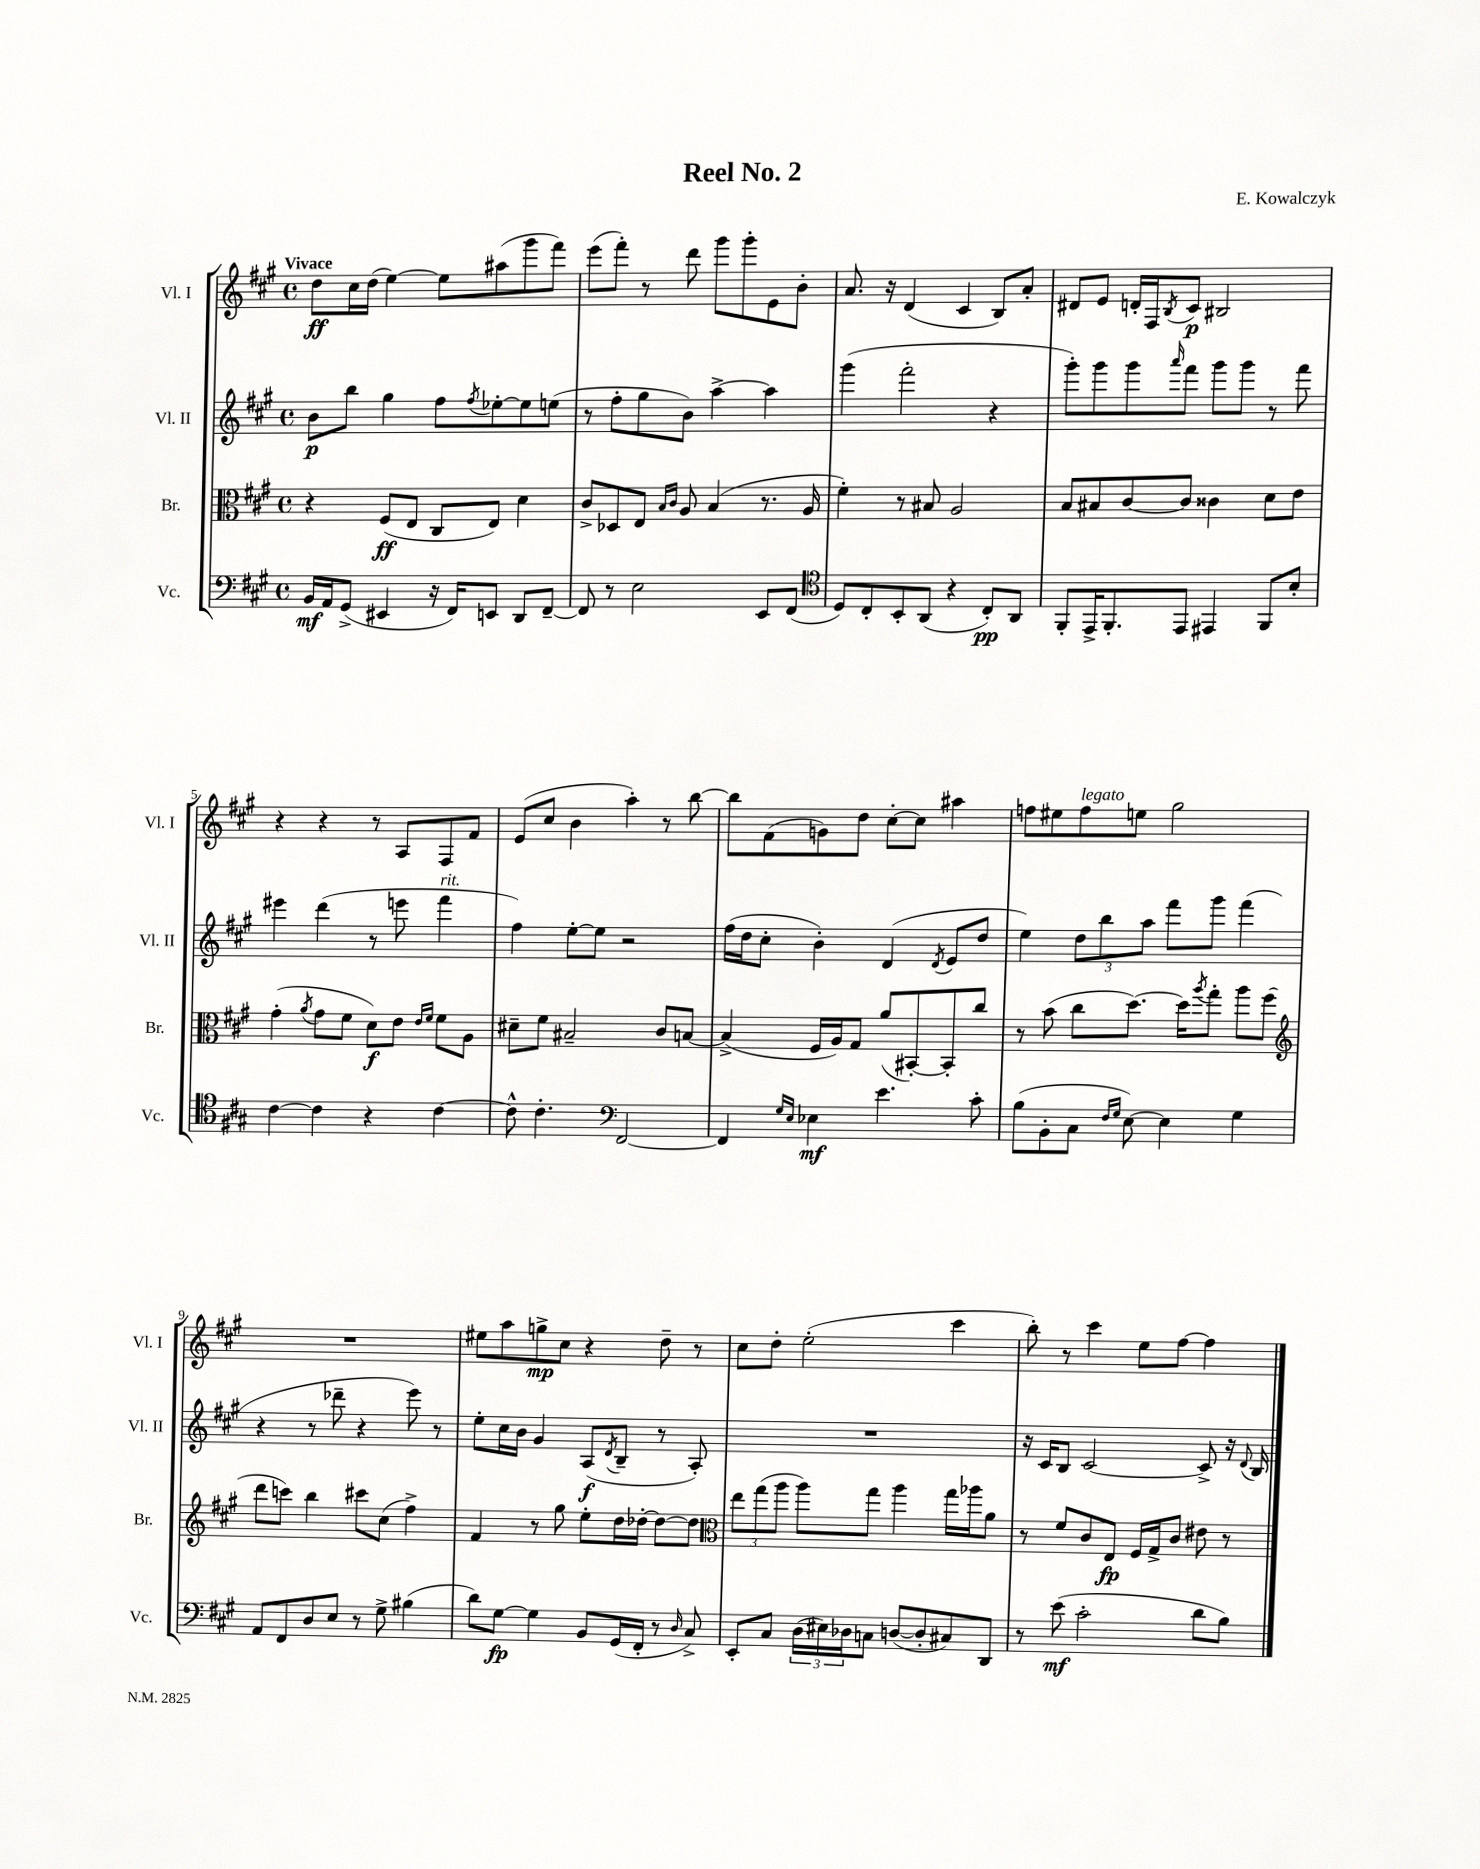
\header { title = "Reel No. 2" composer = "E. Kowalczyk" }
<<
\new StaffGroup <<
\new Staff = "s0" \with { instrumentName = "Vl. I" shortInstrumentName = "Vl. I" } {
    \clef treble \key a \major \defaultTimeSignature \time 4/4 \tempo "Vivace"
    d''8\ff cis''16 d''16( e''4~) e''8 ais''8( gis'''8 fis'''8) |
    e'''8( fis'''8-.) r8 d'''8 gis'''8 gis'''8-. e'8 b'8-. |
    a'8. r16 d'4( cis'4 b8) a'8-. |
    dis'8 e'8 d'16-. fis16 \acciaccatura { b8 } cis'8\p bis2 |
    r4 r4 r8 a8 fis8 fis'8 |
    e'8( cis''8 b'4 a''4-.) r8 b''8~ |
    b''8 fis'8( g'8) d''8 cis''8~-. cis''8 ais''4 |
    f''8 eis''8 f''8^\markup { \italic "legato" } e''8 gis''2 |
    R1 |
    eis''8 a''8 g''8->\mp cis''8 r4 d''8-- r8 |
    cis''8 d''8-. e''2-.( cis'''4 |
    b''8-.) r8 cis'''4 e''8 fis''8~ fis''4 \bar "|." |
}
\new Staff = "s1" \with { instrumentName = "Vl. II" shortInstrumentName = "Vl. II" } {
    \clef treble \key a \major \defaultTimeSignature \time 4/4
    b'8\p b''8 gis''4 fis''8 \acciaccatura { fis''8 } ees''8~-. ees''8 e''8( |
    r8 fis''8-. gis''8 b'8) a''4~-> a''4 |
    gis'''4( fis'''2-. r4 |
    gis'''8-.) gis'''8 gis'''8 \grace { a'''16 } fis'''8 gis'''8 gis'''8 r8 fis'''8 |
    eis'''4 d'''4( r8 e'''8 fis'''4^\markup { \italic "rit." } |
    fis''4) e''8~-. e''8 r2 |
    fis''16( d''16 cis''8-. b'4-.) d'4( \acciaccatura { d'8 } e'8 d''8 |
    e''4) \tuplet 3/2 { d''8 b''8 a''8 } fis'''8 gis'''8 fis'''4( |
    r4 r8 des'''8-- r4 e'''8) r8 |
    e''8-. cis''16 b'16 gis'4 a8\f( \acciaccatura { d'8 } b8-- r8 a8-.) |
    R1 |
    r16 cis'16 b8 cis'2~ cis'8-> r16 \appoggiatura { d'8 } b16 \bar "|." |
}
\new Staff = "s2" \with { instrumentName = "Br." shortInstrumentName = "Br." } {
    \clef alto \key a \major \defaultTimeSignature \time 4/4
    r4 fis8\ff( e8 cis8 e8) d'4 |
    cis'8-> des8 e8 \grace { b16 cis'16 } a8 b4( r8. a16 |
    fis'4-.) r8 bis8 a2 |
    b8 bis8 cis'8~ cis'8 cisis'4 d'8 e'8 |
    gis'4-.( \acciaccatura { a'8 } gis'8 fis'8 d'8\f) e'8 \grace { e'16 fis'16 } fis'8 a8 |
    dis'8-- fis'8 bis2-- cis'8 b8~ |
    b4->( fis16 a16) gis8 a'8( bis,8~-.) bis,8-. cis''8 |
    r8 b'8( cis''8 d''8.~) d''16 \acciaccatura { a''8 } gis''8-. a''8 fis''8( |
    \clef treble d'''8 c'''8) b''4 cis'''8 cis''8( fis''4->) |
    fis'4 r8 gis''8 e''8-. d''16 des''16~-. des''8~ des''8 |
    \clef alto \tuplet 3/2 { e''8 gis''8( a''8 } a''8) gis''8 a''4 gis''16 aes''16 a'8 |
    r8 fis'8 cis'8 e8\fp fis16 gis16-> cis'8 eis'8 r8 \bar "|." |
}
\new Staff = "s3" \with { instrumentName = "Vc." shortInstrumentName = "Vc." } {
    \clef bass \key a \major \defaultTimeSignature \time 4/4
    b,16\mf a,16 gis,8->( eis,4 r16 fis,16) e,8 d,8 fis,8~-- |
    fis,8 r8 e2 e,8 fis,8( |
    \clef tenor d8) cis8-. b,8-. a,8( r4 cis8-.\pp) a,8 |
    fis,8-. e,16-> fis,8.-. e,8 eis,4 fis,8 b8-. |
    cis'4~ cis'4 r4 cis'4~ |
    cis'8-^ cis'4.-. \clef bass fis,2~ |
    fis,4 \grace { gis16 e16 } ees4\mf e'4. cis'8-. |
    b8( b,8-. cis8 \grace { fis16 gis16 } e8~) e4 gis4 |
    a,8 fis,8 d8 e8 r8 gis8-> bis4( |
    d'8) gis8~\fp gis4 b,8 gis,16( fis,16-. r8 \grace { d16 } cis8->) |
    e,8-. cis8 \tuplet 3/2 { d16( eis16) des16 } c8 d8~( d8-. cis8) d,8 |
    r8 e'8\mf( cis'2-. d'8 b8) \bar "|." |
}
>>
>>
